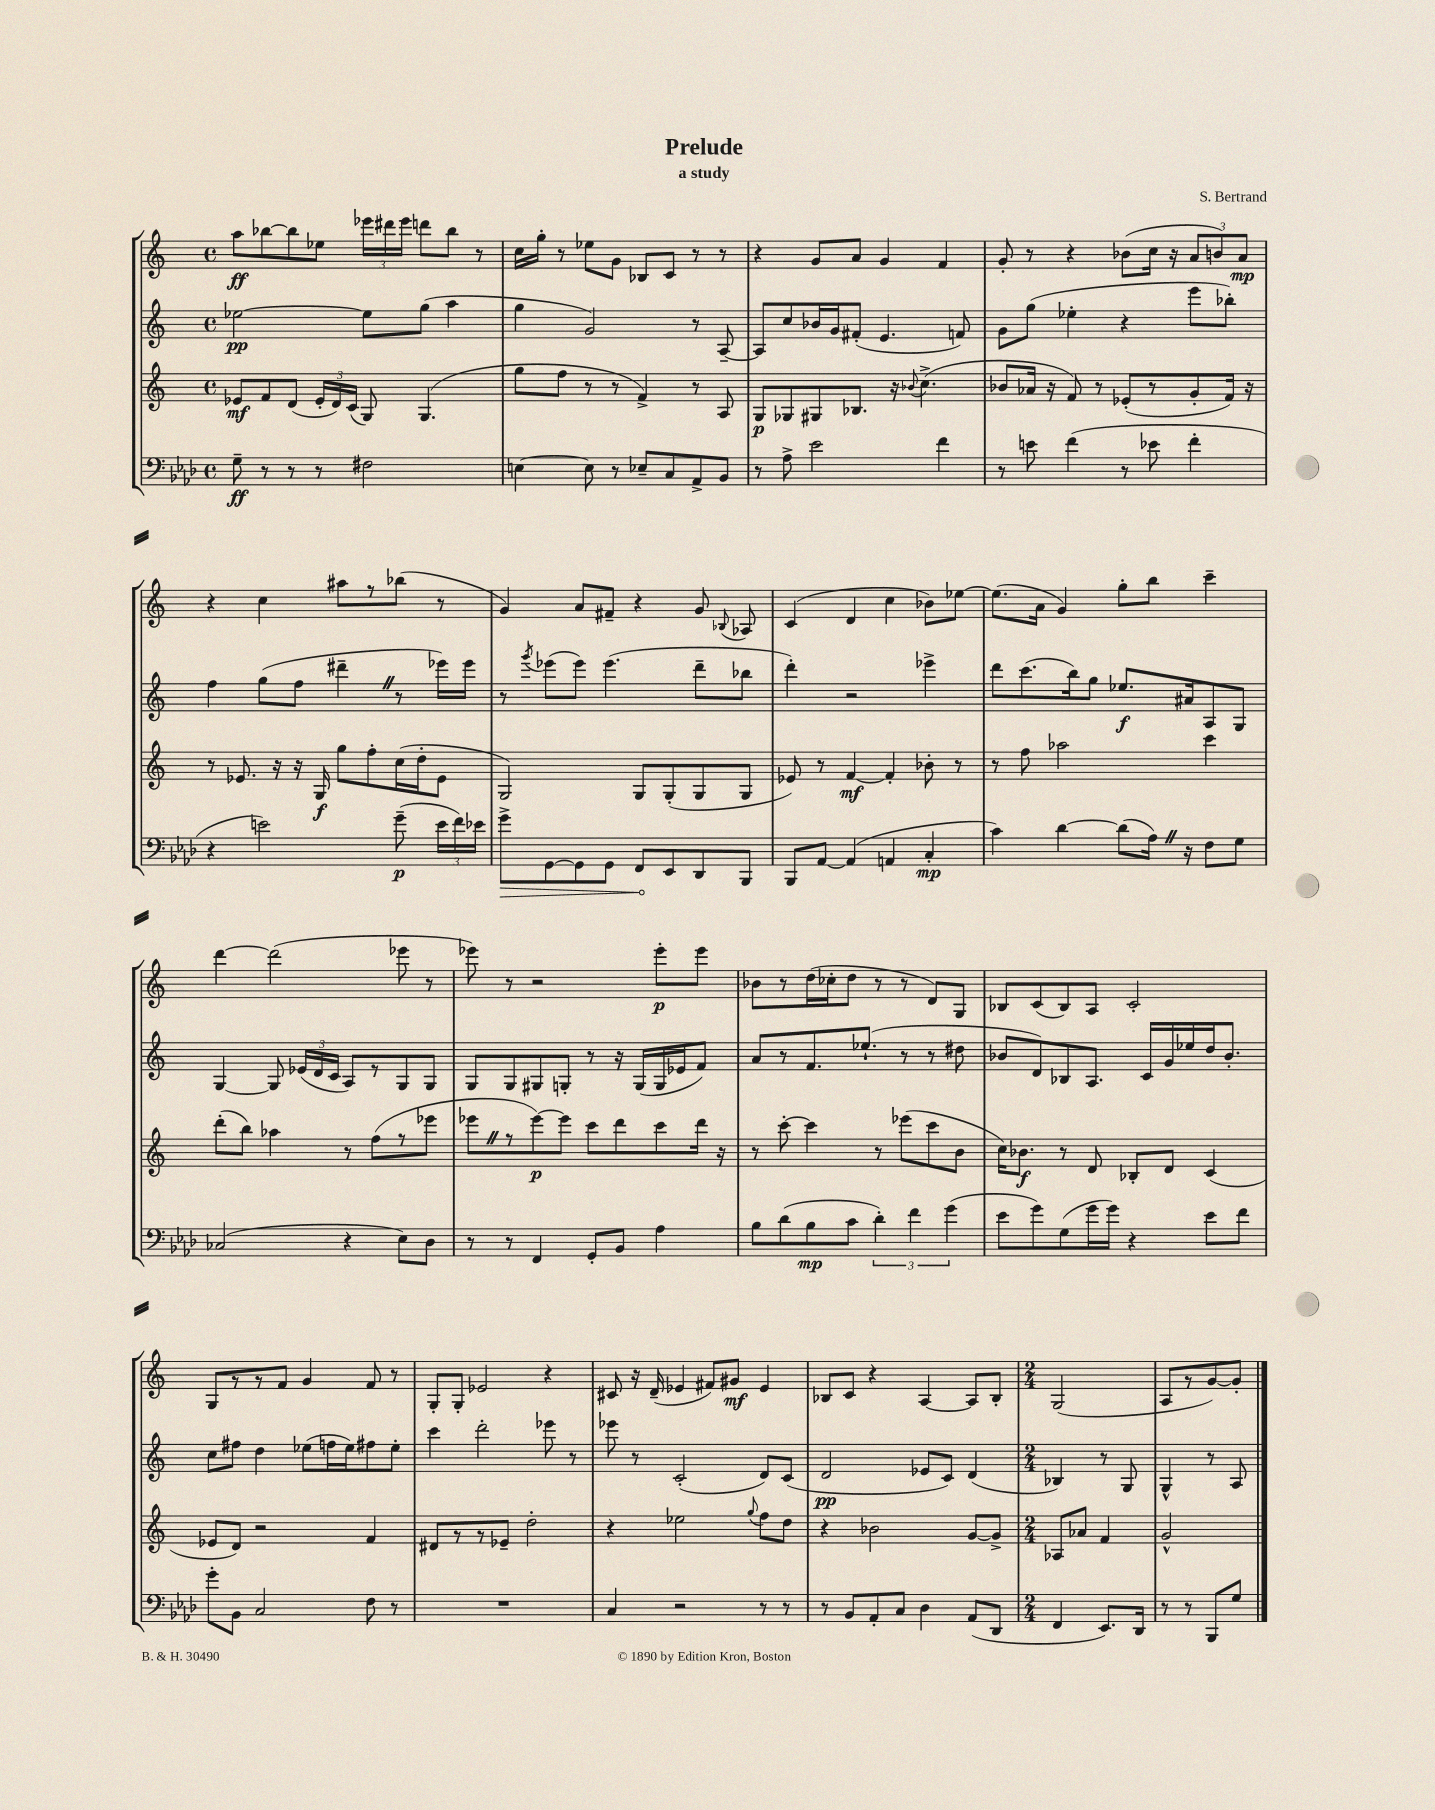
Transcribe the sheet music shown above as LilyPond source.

\header { title = "Prelude" composer = "S. Bertrand" subtitle = "a study" }
<<
\new StaffGroup <<
\new Staff = "s0" {
    \clef treble \key c \major \defaultTimeSignature \time 4/4
    \autoBeamOff a''8[\ff bes''8~ bes''8 ees''8] \tuplet 3/2 { ees'''16[ dis'''16 ees'''16] } d'''8[ bes''8] r8 |
    c''16[ g''16]-. r8 ees''8[ g'8] bes8[ c'8] r8 r8 |
    r4 g'8[ a'8] g'4 f'4 |
    g'8-. r8 r4 bes'8[( c''16] r16 \tuplet 3/2 { a'8[ b'8) a'8]\mp } |
    r4 c''4 ais''8[ r8 bes''8]( r8 |
    g'4) a'8[ fis'8]-- r4 g'8 \appoggiatura { bes8 } aes8 |
    c'4( d'4 c''4 bes'8[) ees''8]~ |
    ees''8.[( a'16] g'4) g''8[-. b''8] c'''4-- |
    d'''4~ d'''2( ees'''8 r8 |
    ees'''8) r8 r2 ees'''8[-.\p ees'''8] |
    bes'8[ r8 d''16( ces''16-. d''8] r8 r8 d'8[) g8] |
    bes8[ c'8( bes8) a8] c'2-. |
    g8[ r8 r8 f'8] g'4 f'8 r8 |
    g8[-. g8]-. ees'2 r4 |
    cis'8 r16 d'16--( ees'4 fis'8[) gis'8]\mf ees'4 |
    bes8[ c'8] r4 a4~ a8[ bes8]-. |
    \numericTimeSignature \time 2/4 g2( |
    a8[ r8 g'8~) g'8]-. \bar "|." |
}
\new Staff = "s1" {
    \clef treble \key c \major \defaultTimeSignature \time 4/4
    \autoBeamOff ees''2~\pp ees''8[ g''8]( a''4 |
    g''4 g'2) r8 a8~-- |
    a8[ c''8 bes'16 g'16 fis'8]-.( e'4. f'8) |
    g'8[ g''8]( ees''4-. r4 e'''8[ bes''8]-.) |
    f''4 g''8[( f''8] dis'''4-- \once \override BreathingSign.text = \markup { \musicglyph "scripts.caesura.straight" } \breathe r8 ees'''16[) ees'''16] |
    r8 \acciaccatura { g'''8 } ees'''8[( ees'''8]) ees'''4.( d'''8[-- bes''8] |
    d'''4-.) r2 ees'''4-> |
    d'''8[ c'''8.( b''16) g''8] ees''8.[\f ais'16 a8 g8] |
    g4~ g8 \tuplet 3/2 { ees'16[( d'16 c'16] } a8[) r8 g8 g8] |
    g8[ g8 gis8 g8]-. r8 r16 g16[( g16 ees'16 f'8]) |
    a'8[ r8 f'8. ees''8.]-!( r8 r8 dis''8 |
    bes'8[ d'8) bes8 a8.] c'16[ g'16 ees''16 d''16 bes'8.]-. |
    c''8[ fis''8] d''4 ees''8[( f''16 ees''16) fis''8 ees''8]-. |
    c'''4 d'''2-. ees'''8 r8 |
    ees'''8 r8 c'2-.( d'8[) c'8]( |
    d'2\pp ees'8[ c'8]) d'4( |
    \numericTimeSignature \time 2/4 bes4) r8 g8 |
    g4-^ r8 a8 \bar "|." |
}
\new Staff = "s2" {
    \clef treble \key c \major \defaultTimeSignature \time 4/4
    \autoBeamOff ees'8[\mf f'8 d'8]( \tuplet 3/2 { ees'16[-. d'16) c'16]( } g8) g4.( |
    g''8[ f''8] r8 r8 f'4->) r8 a8 |
    g8[\p ges8 gis8 bes8.] r16 \appoggiatura { bes'8 } c''4.->( |
    bes'8[ aes'16] r16 f'8) r8 ees'8[-.( r8 g'8-. f'16]) r16 |
    r8 ees'8. r16 r16 g16\f g''8[ f''8-. c''16( d''16-. ees'8] |
    g2) g8[ g8-.( g8 g8] |
    ees'8) r8 f'4~\mf f'4-. bes'8-. r8 |
    r8 f''8 aes''2 c'''4 |
    d'''8[-.( b''8]) aes''4 r8 f''8[( r8 ees'''8] |
    ees'''8[ \once \override BreathingSign.text = \markup { \musicglyph "scripts.caesura.straight" } \breathe r8 ees'''8~\p) ees'''8] c'''8[ d'''8 c'''8 d'''16] r16 |
    r8 c'''8~-. c'''4 r8 ees'''8[( c'''8 b'8] |
    c''16[) bes'8.]\f r8 d'8 bes8[-. d'8] c'4( |
    ees'8[ d'8]) r2 f'4 |
    dis'8[ r8 r8 ees'8]-- d''2-. |
    r4 ees''2 \appoggiatura { g''8 } f''8[ d''8] |
    r4 bes'2 g'8[~ g'8]-> |
    \numericTimeSignature \time 2/4 aes8[ aes'8] f'4 |
    g'2-^ \bar "|." |
}
\new Staff = "s3" {
    \clef bass \key aes \major \defaultTimeSignature \time 4/4
    \autoBeamOff g8--\ff r8 r8 r8 fis2 |
    e4~ e8 r8 ees8[-- c8 aes,8-> bes,8] |
    r8 aes8-> ees'2 f'4 |
    r8 e'8 f'4( r8 ees'8 f'4-. |
    r4 e'2) g'8--\p( \tuplet 3/2 { e'16[ f'16) ees'16] } |
    \once \override Hairpin.circled-tip = ##t g'8[->\> g,8~ g,8 g,8] f,8[\! ees,8 des,8 bes,,8] |
    bes,,8[ aes,8]~ aes,4( a,4 c4-.\mp |
    c'4) des'4~ des'8[( aes16]) \once \override BreathingSign.text = \markup { \musicglyph "scripts.caesura.straight" } \breathe r16 f8[ g8] |
    ces2( r4 ees8[) des8] |
    r8 r8 f,4 g,8[-. bes,8] aes4 |
    bes8[ des'8( bes8\mp c'8] \tuplet 3/2 { des'4-.) f'4 g'4( } |
    ees'8[ g'8) g8( g'16 g'16]) r4 ees'8[ f'8] |
    g'8[-. bes,8] c2 f8 r8 |
    R1 |
    c4 r2 r8 r8 |
    r8 bes,8[ aes,8-. c8] des4 aes,8[( des,8] |
    \numericTimeSignature \time 2/4 f,4 ees,8.[) des,16] |
    r8 r8 bes,,8[ g8] \bar "|." |
}
>>
>>
\layout { \context { \Score \remove "Bar_number_engraver" } }
